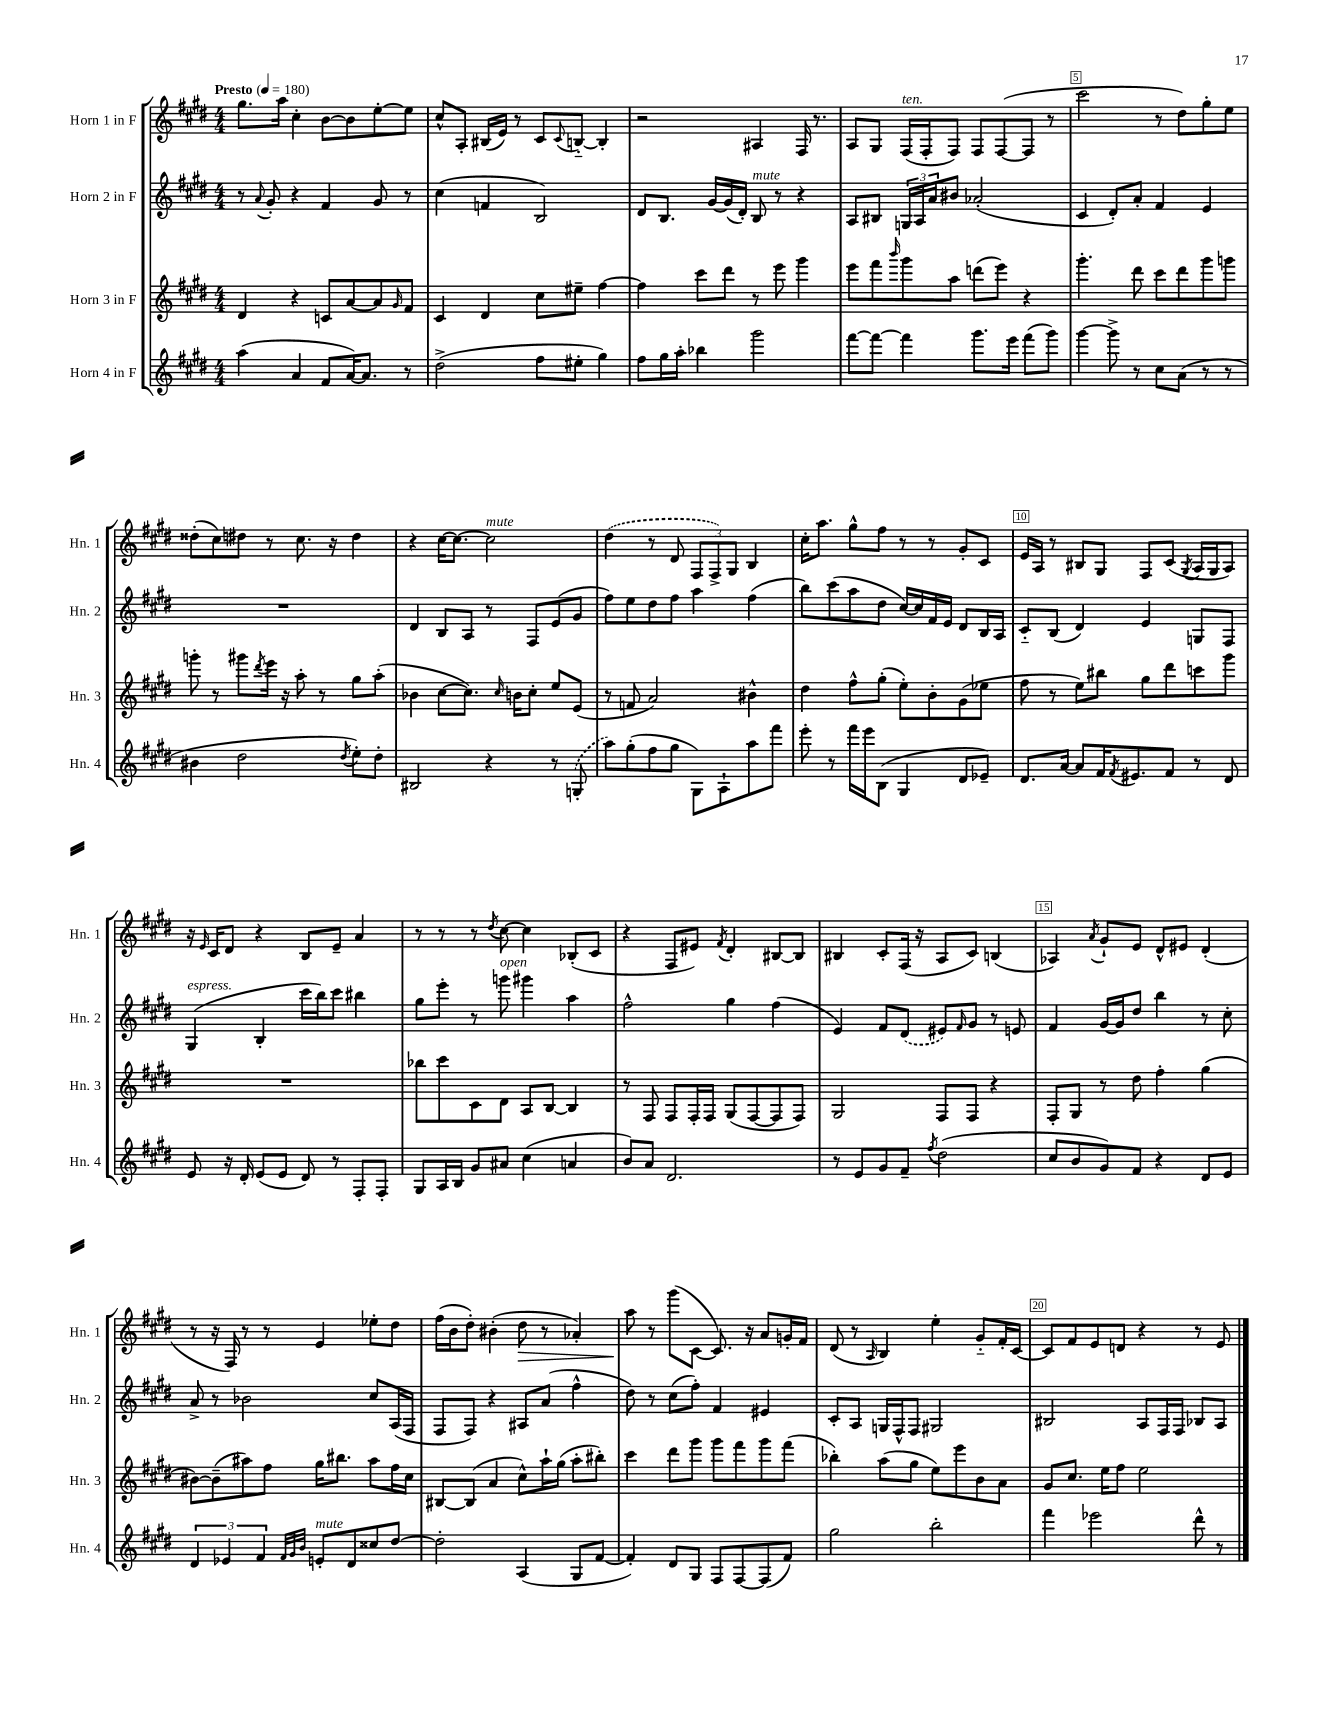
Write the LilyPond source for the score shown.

<<
\new StaffGroup <<
\new Staff = "s0" \with { instrumentName = "Horn 1 in F" shortInstrumentName = "Hn. 1" } {
    \clef treble \key e \major \numericTimeSignature \time 4/4 \tempo "Presto" 4 = 180
    gis''8. a''16 cis''4-. b'8~ b'8 e''8~-. e''8 |
    cis''8-^ a8-. bis16( e'16) r8 cis'8 \appoggiatura { cis'8 } b8~-_ b4-. |
    r2 ais4 fis16 r8. |
    a8 gis8 fis16^\markup { \italic "ten." }( fis16-. fis8) fis8 fis8~( fis8 r8 |
    cis'''2 r8 dis''8) gis''8-. e''8 |
    disis''8-.( cis''8) dis''8 r8 cis''8. r16 dis''4 |
    r4 cis''16~ cis''8.~ cis''2^\markup { \italic "mute" } |
    \once \slurDashed dis''4( r8 dis'8 \tuplet 3/2 { fis8 fis8->) gis8 } b4 |
    cis''16-. a''8. gis''8-^ fis''8 r8 r8 gis'8-. cis'8 |
    e'16 a16 r8 bis8 gis8 fis8 cis'8( \acciaccatura { gis8 } a16 gis16 a8) |
    r16 \grace { e'16 } cis'16 dis'8 r4 b8 e'8-- a'4 |
    r8 r8 r8 \acciaccatura { dis''8 } cis''8~ cis''4 bes8-.( cis'8 |
    r4 fis8 eis'8) \acciaccatura { fis'8 } dis'4-. bis8~ bis8 |
    bis4 cis'8-. fis16( r16 a8 cis'8) b4( |
    aes4) \acciaccatura { a'8 } gis'8-! e'8 dis'8-^ eis'8 dis'4-.( |
    r8 r16 fis16) r8 r8 e'4 ees''8-. dis''8 |
    fis''16( b'16 dis''8-.) bis'4-.( dis''8\> r8 aes'4-.) |
    a''8\! r8 gis'''8( cis'8~ cis'8.) r16 a'8 g'16-. fis'16 |
    dis'8( r8 \grace { a16 } b4) e''4-. gis'8-_ fis'16-. cis'16~ |
    cis'8 fis'8 e'8 d'8 r4 r8 e'8 \bar "|." |
}
\new Staff = "s1" \with { instrumentName = "Horn 2 in F" shortInstrumentName = "Hn. 2" } {
    \clef treble \key e \major \numericTimeSignature \time 4/4
    r8 \appoggiatura { a'8 } gis'8-. r4 fis'4 gis'8 r8 |
    cis''4( f'4 b2) |
    dis'8 b8. gis'16~ gis'16( dis'16-.) b8^\markup { \italic "mute" } r8 r4 |
    a8 bis8 \tuplet 3/2 { g16 a16 a'16 } bis'8 aes'2-.( |
    cis'4 dis'8-.) a'8-. fis'4 e'4 |
    R1 |
    dis'4 b8 a8 r8 fis8 e'8( gis'8 |
    fis''8) e''8 dis''8 fis''8 a''4 fis''4( |
    b''8) cis'''8( a''8 dis''8 cis''16~) cis''16 fis'16 e'16 dis'8 b16 a16 |
    cis'8-_ b8( dis'4) e'4 g8 fis8 |
    gis4^\markup { \italic "espress." }( b4-. cis'''16 b''16) cis'''8 bis''4 |
    gis''8 e'''8-. r8 g'''8^\markup { \italic "open" } gis'''4 a''4 |
    fis''2-^ gis''4 fis''4( |
    e'4) fis'8 \once \slurDashed dis'8( eis'8) \grace { fis'16 } gis'8 r8 e'8 |
    fis'4 gis'16~ gis'16 dis''8 b''4 r8 cis''8-. |
    a'8-> r8 bes'2 cis''8 a16( fis16 |
    fis8 fis8) r4 ais8 a'8( fis''4-^ |
    dis''8) r8 cis''8( fis''8-.) fis'4 eis'4 |
    cis'8-. a8 g16 fis16-^ fis8 gis2 |
    bis2 a8 fis16 fis16 bes8 a8 \bar "|." |
}
\new Staff = "s2" \with { instrumentName = "Horn 3 in F" shortInstrumentName = "Hn. 3" } {
    \clef treble \key e \major \numericTimeSignature \time 4/4
    dis'4 r4 c'8 a'8~ a'8 \grace { gis'16 } fis'8 |
    cis'4 dis'4 cis''8 eis''8-- fis''4~ |
    fis''4 cis'''8 dis'''8 r8 e'''8 gis'''4 |
    e'''8 fis'''8 \grace { b'''16 } gis'''8 a''8 d'''8( e'''8) r4 |
    gis'''4.-. dis'''8 cis'''8 dis'''8 gis'''8 g'''8 |
    g'''8-. r8 gis'''8 \acciaccatura { dis'''8 } e'''16 r16 a''8-. r8 gis''8 a''8-.( |
    bes'4 cis''8~ cis''8.) \grace { cis''16 } b'16 cis''8-. e''8 e'8( |
    r8 f'8 a'2) bis'4-^ |
    dis''4 fis''8-^ gis''8-.( e''8-.) b'8-. gis'8( ees''8 |
    fis''8 r8 e''8) bis''8 gis''8 dis'''8 c'''8 gis'''8 |
    R1 |
    bes''8 cis'''8 cis'8 dis'8 a8 b8~ b4 |
    r8 fis8 fis8 fis16-. fis16 gis8( fis8~ fis8 fis8) |
    gis2 fis8 fis8 r4 |
    fis8-. gis8 r8 dis''8 fis''4-. gis''4( |
    bis'8~) bis'8--( ais''8) fis''8 gis''16 bis''8. ais''8 fis''16 cis''16 |
    bis8~ bis8( a'4 cis''8-^) a''16-! gis''16( a''8-. bis''8-.) |
    cis'''4 dis'''8 gis'''8 gis'''8 fis'''8 gis'''8 fis'''8( |
    bes''4-.) a''8( gis''8 e''8) e'''8 b'8 a'8 |
    gis'8 cis''8. e''16 fis''8 e''2 \bar "|." |
}
\new Staff = "s3" \with { instrumentName = "Horn 4 in F" shortInstrumentName = "Hn. 4" } {
    \clef treble \key e \major \numericTimeSignature \time 4/4
    a''4( a'4 fis'8 a'16~) a'8. r8 |
    dis''2->( fis''8 eis''8-. gis''4) |
    fis''8 gis''16 a''16-. bes''4 gis'''2 |
    fis'''8~ fis'''8~ fis'''4 gis'''8. e'''16 fis'''8( gis'''8) |
    gis'''4~ gis'''8-> r8 cis''8 a'8( r8 r8 |
    bis'4 dis''2 \acciaccatura { dis''8 } e''8-.) dis''8-. |
    bis2 r4 r8 \once \slurDashed g8-.( |
    a''8) gis''8-.( fis''8 gis''8 gis8) a8-! a''8 fis'''8 |
    e'''8-. r8 fis'''16 e'''16 b8( gis4 dis'8 ees'8--) |
    dis'8. a'16~ a'8 fis'16 \acciaccatura { fis'8 } eis'8. fis'8 r8 dis'8 |
    e'8 r16 dis'16-. e'8( e'8 dis'8) r8 fis8-. fis8-. |
    gis8 a16 b16 gis'8 ais'8 cis''4( a'4 |
    b'8) a'8 dis'2. |
    r8 e'8 gis'8 fis'8-- \acciaccatura { fis''8 } dis''2( |
    cis''8 b'8 gis'8) fis'8 r4 dis'8 e'8 |
    \tuplet 3/2 { dis'4 ees'4 fis'4 } \grace { fis'32 gis'32 b'32 } e'8-.^\markup { \italic "mute" } dis'8 cisis''8 dis''8~ |
    dis''2-. a4( gis8 fis'8~ |
    fis'4-.) dis'8 gis8 fis8 fis8~ fis8( fis'8) |
    gis''2 b''2-. |
    fis'''4 ees'''2 dis'''8-^ r8 \bar "|." |
}
>>
>>
\layout { \context { \Score \override BarNumber.break-visibility = ##(#f #t #t) barNumberVisibility = #(every-nth-bar-number-visible 5) \override BarNumber.stencil = #(make-stencil-boxer 0.1 0.3 ly:text-interface::print) } }
